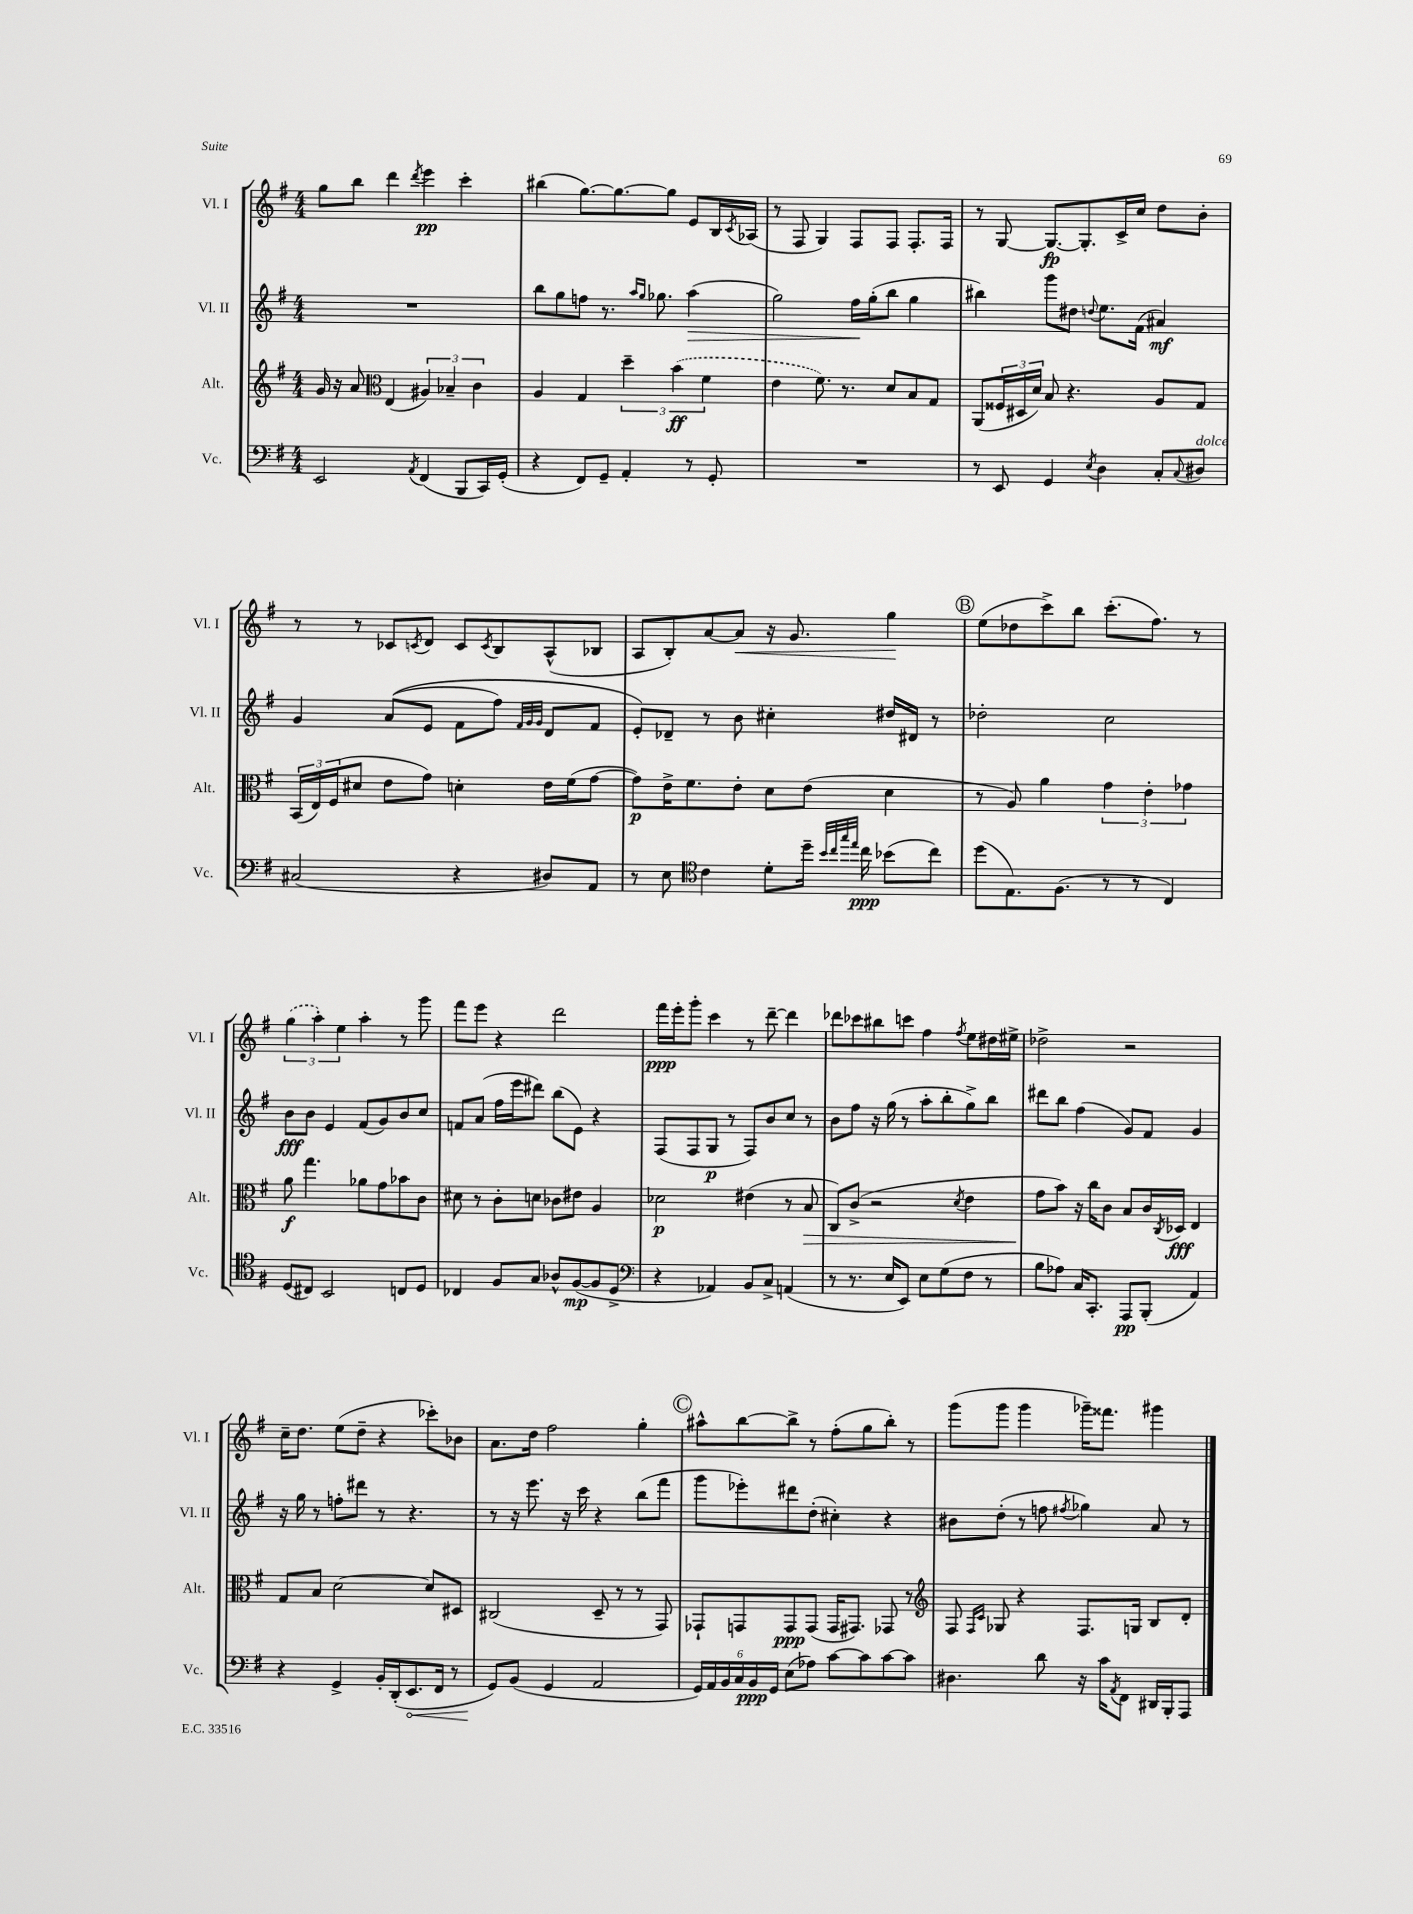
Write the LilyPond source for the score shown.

<<
\new StaffGroup <<
\new Staff = "s0" \with { instrumentName = "Vl. I" shortInstrumentName = "Vl. I" } {
    \clef treble \key g \major \numericTimeSignature \time 4/4
    g''8 b''8 d'''4 \acciaccatura { d'''8 } e'''4\pp c'''4-. |
    bis''4( g''8.~) g''8.~ g''8 e'8 b16 \acciaccatura { c'8 } aes16( |
    r8 fis8 g4) fis8 fis8 fis8.-. fis16 |
    r8 g8~ g8.~\fp g8.-. c'16-> c''16 d''8 b'8-. |
    r8 r8 ces'8 \acciaccatura { c'8 } d'8 c'8 \acciaccatura { c'8 } b8 a8-^( bes8 |
    a8 b8-.) a'8~ a'8\< r16 g'8. g''4\! |
    \mark \markup { \circle "B" } e''8( des''8 c'''8->) b''8 c'''8.-.( fis''8.) r8 |
    \tuplet 3/2 { \once \slurDashed g''4( a''4-.) e''4 } a''4-. r8 g'''8 |
    fis'''8 e'''8 r4 d'''2 |
    fis'''16\ppp e'''16-. g'''8-. c'''4 r8 d'''8~-- d'''4 |
    des'''8 ces'''8 bis''8 c'''8 fis''4 \acciaccatura { fis''8 } e''8 dis''16 eis''16-> |
    des''2-> r2 |
    c''16-- d''8. e''8( d''8-- r4 ces'''8-.) bes'8 |
    a'8. d''16 fis''2 g''4-. |
    \mark \markup { \circle "C" } ais''8-^ b''8~ b''8-> r8 fis''8-.( g''8 b''8-.) r8 |
    g'''8( g'''8 g'''4 ges'''16--) fisis'''8. gis'''4 \bar "|." |
}
\new Staff = "s1" \with { instrumentName = "Vl. II" shortInstrumentName = "Vl. II" } {
    \clef treble \key g \major \numericTimeSignature \time 4/4
    R1 |
    b''8 g''8 f''8 r8. \grace { a''16 g''16 } ges''8. a''4\>( |
    g''2) fis''16\! g''16-.( b''8 g''4 |
    bis''4) g'''8 dis''8 \appoggiatura { d''8 } e''8. fis'16( ais'4\mf) |
    g'4 a'8(\( e'8 fis'8 fis''8) \grace { fis'32 g'32 g'32 } d'8 fis'8 |
    e'8-.\) des'8-- r8 b'8 cis''4-. dis''16 dis'16 r8 |
    \mark \markup { \circle "B" } des''2-. c''2 |
    b'8\fff b'8 e'4 fis'8( g'8) b'8 c''8 |
    f'8 a'8( fis''16 e'''16 dis'''8) b''8( e'8) r4 |
    fis8( fis8 g8\p r8 fis8) b'8 c''8 r8 |
    b'8 fis''8 r16 g''16( r8 a''8-. b''8-. g''8->) b''8 |
    dis'''8 b''8 fis''4( g'8) fis'8 g'4 |
    r16 g''16 r8 f''8-. dis'''8 r8 r4. |
    r8 r16 e'''8. r16 c'''16 r4 b''8( fis'''8 |
    \mark \markup { \circle "C" } g'''8 ees'''8-.) dis'''8 d''8-.( cis''4-.) r4 |
    bis'8 d''8-.( r8 f''8 \acciaccatura { fis''8 } ges''4) a'8 r8 \bar "|." |
}
\new Staff = "s2" \with { instrumentName = "Alt." shortInstrumentName = "Alt." } {
    \clef treble \key g \major \numericTimeSignature \time 4/4
    g'16 r16 a'8 \clef alto e4( \tuplet 3/2 { ais4) bes4-- c'4 } |
    a4 g4 \tuplet 3/2 { d''4-- \once \slurDashed b'4\ff( fis'4 } |
    e'4 fis'8.) r8. d'8 b8 g8 |
    a,8( \tuplet 3/2 { fisis16 dis16 d'16) } b8 r4. a8 g8 |
    \tuplet 3/2 { b,16( e16) fis16( } dis'8 e'8 g'8) d'4-. e'16 fis'16( g'8~ |
    g'8\p) e'16-> fis'8. e'8-. d'8 e'8( d'4 |
    \mark \markup { \circle "B" } r8 a8) a'4 \tuplet 3/2 { g'4 e'4-. ges'4 } |
    a'8\f g''4. aes'8 g'8 bes'8 c'8 |
    dis'8 r8 c'8-. d'8 ces'8 eis'8 a4 |
    des'2\p eis'4( r8 b8\> |
    c8) c'8->( r2 \acciaccatura { d'8 } e'4 |
    g'8\! b'8) r16 c''16 c'8 b8 c'16 \acciaccatura { c8 } des16\fff e4 |
    g8 b8 d'2~ d'8 dis8 |
    cis2( d8-- r8 r8 g,8) |
    \mark \markup { \circle "C" } ges,8-! g,8 g,8\ppp g,8( g,16 gis,8.) ges,8 r8 |
    \clef treble fis8 \grace { fis16 c'16 } ges8 r4 fis8. g16 b8 d'8-. \bar "|." |
}
\new Staff = "s3" \with { instrumentName = "Vc." shortInstrumentName = "Vc." } {
    \clef bass \key g \major \numericTimeSignature \time 4/4
    e,2 \acciaccatura { a,8 } fis,4( b,,8 c,16) g,16-.( |
    r4 fis,8) g,8-- a,4-. r8 g,8-. |
    R1 |
    r8 e,8 g,4 \acciaccatura { e8 } d4 c8-. \appoggiatura { c8 } dis8^\markup { \italic "dolce" } |
    cis2( r4 dis8) a,8 |
    r8 e8 \clef tenor c'4 d'8-. d''16-- \grace { b'32 c''32 g''32 e''32 } c''16\ppp bes'8( c''8) |
    \mark \markup { \circle "B" } d''8( e8.) fis8.( r8 r8 c4) |
    d8( cis8) b,2 c8 d8 |
    ces4 fis8 g8 aes8-^ fis8~\mp( fis8 d8-> |
    \clef bass r4 aes,4) b,8 c8-> a,4( |
    r8 r8. e16 e,8) e8 g8( fis8 r8 |
    b8 aes8) c16 c,8.-. a,,8\pp b,,8-.( a,4) |
    r4 g,4-> b,16-. d,16-.( \once \override Hairpin.circled-tip = ##t e,8.\< fis,16 r8 |
    g,8\!) b,8( g,4 a,2 |
    \mark \markup { \circle "C" } \tuplet 6/4 { g,16) a,16 b,16 c16 b,16\ppp g,16 } e8( aes8) c'8~ c'8 c'8~ c'8 |
    dis4. d'8 r16 c'16 \acciaccatura { a,8 } fis,8 dis,16 b,,16-. a,,8 \bar "|." |
}
>>
>>
\layout { \context { \Score \remove "Bar_number_engraver" } }
